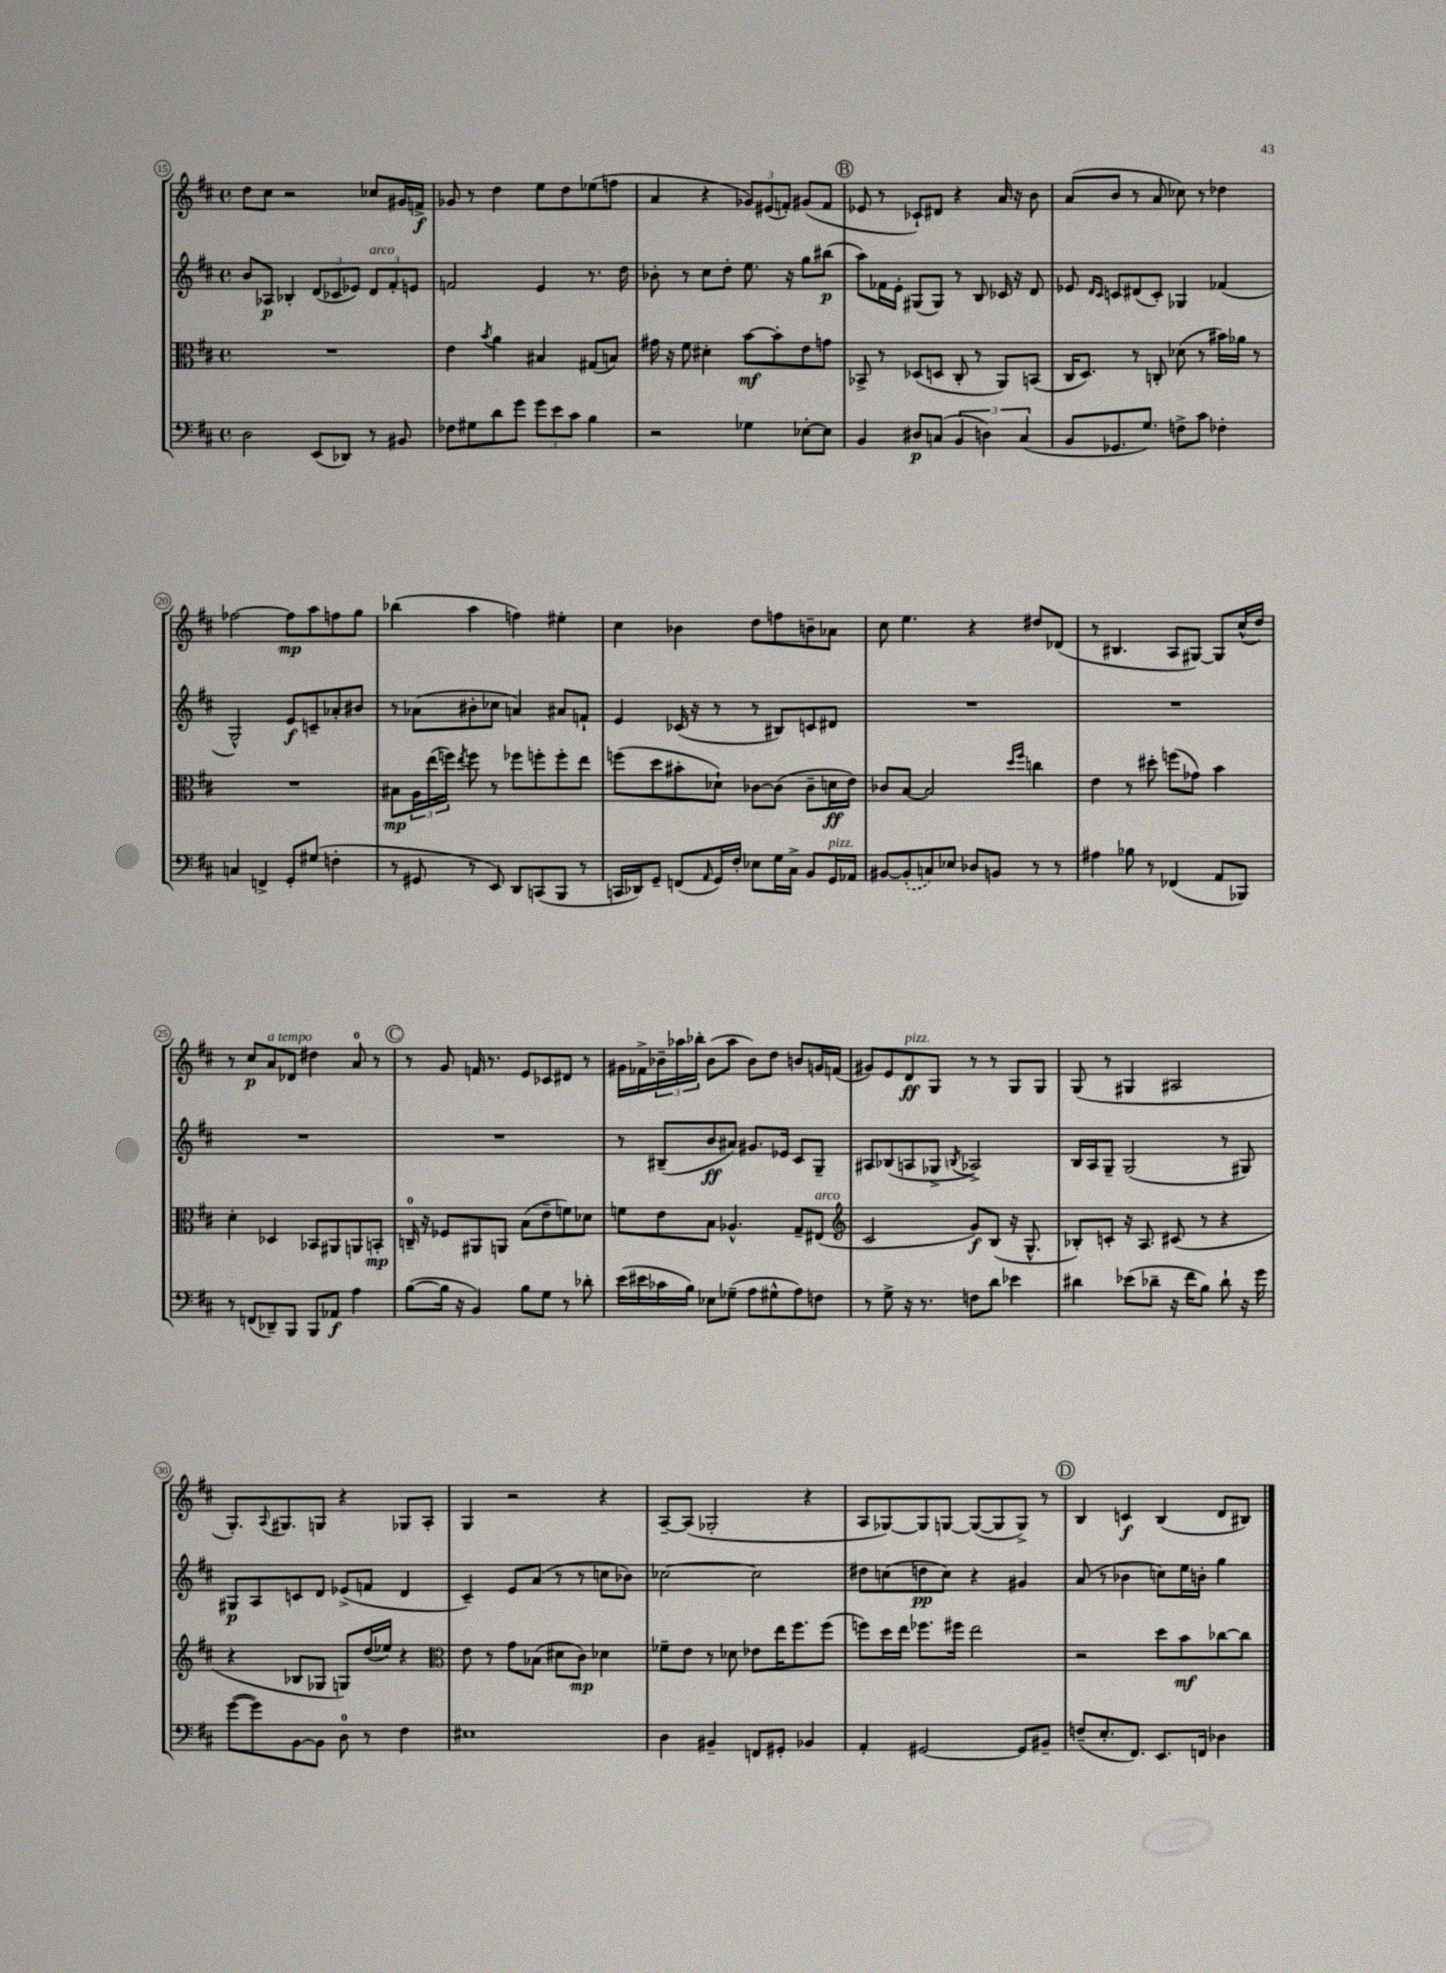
<<
\new StaffGroup <<
\new Staff = "s0" {
    \clef treble \key d \major \defaultTimeSignature \time 4/4
    d''8 cis''8 r2 ces''8 gis'16 f'16->\f |
    ges'8 r8 d''4 e''8 d''8 ees''8( f''8 |
    a'4 r4 \tuplet 3/2 { ges'8) eis'8( f'8-.) } gis'8( f'8 |
    \mark \markup { \circle "B" } ees'8 r8 ces'8-!) dis'8 r4 a'16 r16 b'8 |
    a'8( b'8 r8 a'8 ces''8) r8 des''4 |
    fes''2~ fes''8\mp a''8 f''8 g''8 |
    bes''4( a''4 f''4) eis''4-. |
    cis''4 bes'4 d''8 f''8 b'8-- aes'8 |
    cis''8 e''4. r4 dis''8 des'8( |
    r8 bis4. a8 gis8~) gis8 cis''16-^( d''16) |
    r8 cis''8\p a'8^\markup { \italic "a tempo" } des'8 dis''4 a'8-0 r8 |
    \mark \markup { \circle "C" } r8 g'8 f'16 r8. e'8 ces'8 dis'8 r8 |
    gis'16 fes'16-> \tuplet 3/2 { bes'16-- aes''16 bes''16-. } bes'8( aes''8 bes'8) d''8 b'8 g'16 f'16( |
    gis'8) e'8 d'8\ff^\markup { \italic "pizz." } g8 r8 r8 g8 g8 |
    g8( r8 gis4 ais2 |
    g8.-.) \appoggiatura { a8 } gis8. g8 r4 ges8 a8-. |
    g4 r2 r4 |
    a8~-- a8( ges2-. r4 |
    a8 ges8~) ges8 g8~ g8~( g8 g8->) r8 |
    \mark \markup { \circle "D" } b4 c'4\f b4( d'8 bis8) \bar "|." |
}
\new Staff = "s1" {
    \clef treble \key d \major \defaultTimeSignature \time 4/4
    b'8 aes8\p bes4-. \tuplet 3/2 { d'8( ces'8 ees'8) } \tuplet 3/2 { d'8^\markup { \italic "arco" } fis'8-. e'8 } |
    f'2 e'4 r8. d''16 |
    bes'8-. r8 cis''8 d''8-. e''8. r16 g''8 bis''8\p( |
    \mark \markup { \circle "B" } a''8) fes'16 e'16-. gis8( gis8) r8 b8 ces'16 r16 d'8 |
    ees'8 \grace { d'16 cis'16 } c'8 dis'8( c'8-.) ges4 fes'4( |
    g2-^) e'8\f c'8-- aes'8-. bis'8 |
    r8 aes'8( bis'8-. ces''8 a'4) ais'8 f'8-! |
    e'4 ces'16( r16 r8 r8 bis8) c'8 dis'8 |
    R1 |
    R1 |
    R1 |
    \mark \markup { \circle "C" } R1 |
    r8 bis8--( b'8\ff ais'8) gis'8. ees'16 cis'8 g8-- |
    ais8 bes8( a8 ges8-> \acciaccatura { b8 } aes2->) |
    b16 a16 g8-- g2( r8 gis8) |
    gis8\p a8 c'8 d'8 ees'8->( f'8 d'4 |
    cis'4--) e'8 a'8( r8 r8 c''8 bes'8) |
    ces''2~ ces''2 |
    dis''8 c''8( d''8\pp c''8) r4 gis'4 |
    \mark \markup { \circle "D" } a'8( r8 bes'4 c''8) e''16 b'16-. g''4 \bar "|." |
}
\new Staff = "s2" {
    \clef alto \key d \major \defaultTimeSignature \time 4/4
    R1 |
    e'4 \acciaccatura { b'8 } a'4 bis4 gis8( b8) |
    gis'16 r16 fis'8 dis'4-. b'8~\mf b'8-. e'8 g'8 |
    \mark \markup { \circle "B" } bes,8-> r8 des8( d8 cis8-. r8 a,8) b,8( |
    cis16 d8.) r8 c8-. des'8( r8 bis'16) aes'16 r8 |
    R1 |
    bis8\mp \tuplet 3/2 { a16 e''16( f''16) } \acciaccatura { e''8 } f''8 r8 fes''8 f''8-. f''8-. e''8 |
    f''8( d''8 bis'8-. des'8-!) ces'8~ ces'8( ces'8-- d'16\ff e'16) |
    ces'8 b8~ b2 \grace { d''16 fis''16 } c''4 |
    e'4 r8 dis''8-. f''8( ges'8) b'4 |
    d'4-. des4 bes,8 ais,8 a,8 b,8-.\mp |
    \mark \markup { \circle "C" } c16-0-- r16 fes8 ais,8 a,8 b8( e'8-- f'8) des'8 |
    f'8 e'8 b8 aes4.-^ g8-- eis8^\markup { \italic "arco" }( |
    \clef treble cis'2 g'8\f) b8( r16 g8.-^ |
    bes8-.) c'8-. r16 a8. cis'8( r8 r4 |
    r4 bes8 ges8 g8) d''16( ees''16) r4 |
    \clef alto e'8 r8 g'8 bes8( dis'8 cis'8\mp) des'4 |
    fes'8-- e'8 r8 des'8 ees'8 e''16 fis''8. fis''8( |
    f''8) d''16 e''16 fes''8. fis''16 e''2 |
    \mark \markup { \circle "D" } r2 d''8 b'8\mf ces''8~ ces''8 \bar "|." |
}
\new Staff = "s3" {
    \clef bass \key d \major \defaultTimeSignature \time 4/4
    d2 e,8( des,8) r8 bis,8 |
    fes8 gis8 d'8 g'8 \tuplet 3/2 { g'8 e'8 cis'8 } b4 |
    r2 ges4 ees8~-. ees8 |
    \mark \markup { \circle "B" } b,4 dis8\p c8( \tuplet 3/2 { b,4 d4) c4( } |
    b,8 ges,8. g8.) f8-> cis'8 fes4-. |
    c4 f,4-> g,8-. gis8( f4-. |
    r8 gis,8 r8 e,8) d,8 c,8( b,,8 r8 |
    c,16 des,16) g,8-- f,8( \grace { a,16 } g,16) fis16-. ees8 g16 cis16-> b,8 g,16^\markup { \italic "pizz." } aes,16 |
    bis,8~ \once \slurDashed bis,8-.( c8) ees8 des8 b,8 r8 r8 |
    ais4 bes8 r8 fes,4( a,8 bes,,8) |
    r8 f,8( des,8--) b,,8 b,,8 aes,8\f a4 |
    \mark \markup { \circle "C" } b8~( b16 r16 b,4) b8 g8 r8 des'8-. |
    e'16( eis'16 ces'16 b16) ees8 ges8--( a8 gis8-^ a8) f8 |
    r8 g8-> r16 r8. f8 d'8 ees'4 |
    dis'4 ees'8( des'8-- r16 fis'16 b8) des'8-! r16 g'16 |
    g'8~( g'8) b,8~ b,8 d8-0 r8 fis4 |
    eis1 |
    d4 bis,4-- f,8 gis,8-. bes,4 |
    a,4-. gis,2~ gis,8 bis,8-- |
    \mark \markup { \circle "D" } f8--( e8.-. fis,8.) e,8. f,16 des4 \bar "|." |
}
>>
>>
\layout { \context { \Score currentBarNumber = #15 \override BarNumber.stencil = #(make-stencil-circler 0.1 0.3 ly:text-interface::print) } }
